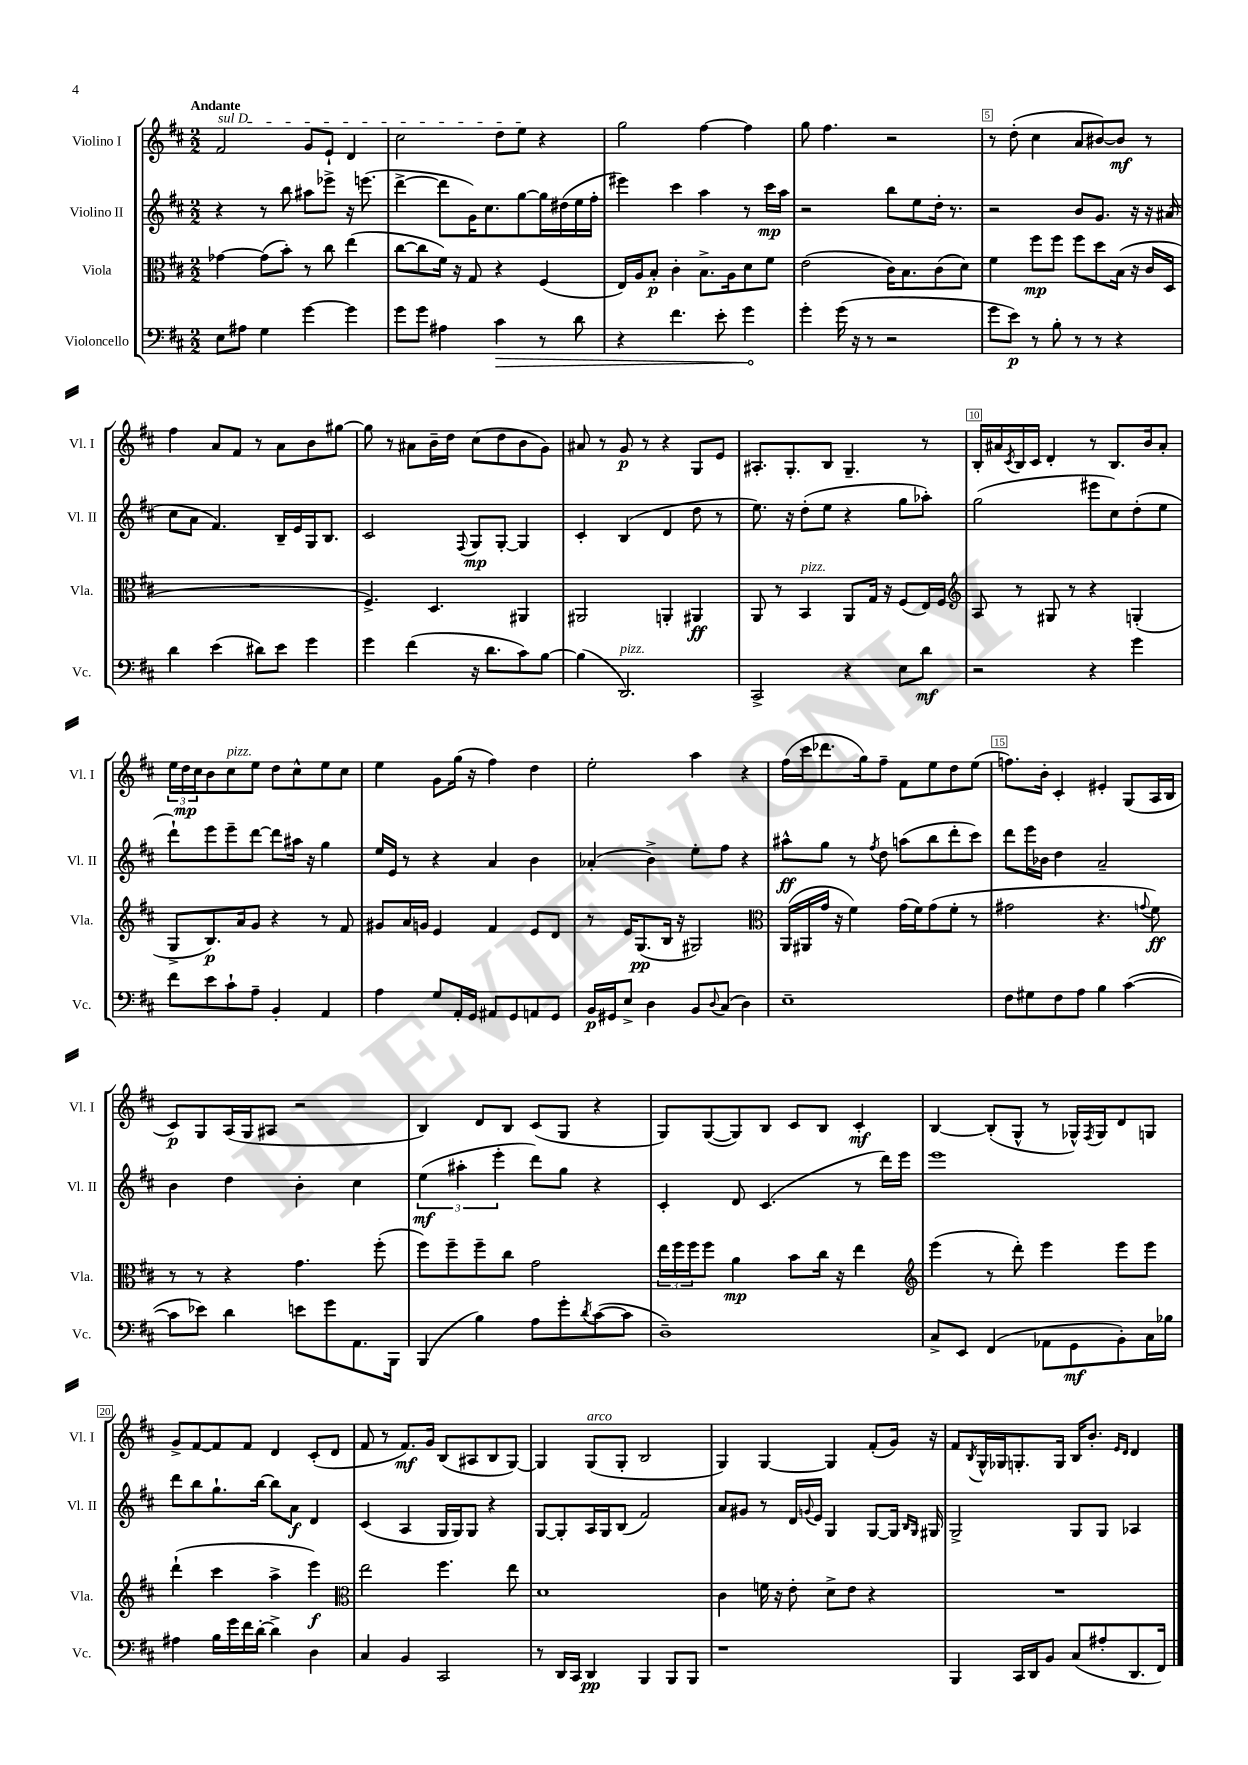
<<
\new StaffGroup <<
\new Staff = "s0" \with { instrumentName = "Violino I" shortInstrumentName = "Vl. I" } {
    \clef treble \key d \major \numericTimeSignature \time 2/2 \tempo "Andante"
    \once \override TextSpanner.bound-details.left.text = \markup { \italic "sul D" } fis'2\startTextSpan g'8 e'8-! d'4 |
    cis''2 d''8 e''8\stopTextSpan r4 |
    g''2 fis''4~ fis''4 |
    g''8 fis''4. r2 |
    r8 d''8-.( cis''4 a'8 bis'8~) bis'8\mf r8 |
    fis''4 a'8 fis'8 r8 a'8 b'8 gis''8~ |
    gis''8 r8 ais'8 b'16-- d''16 cis''8( d''8 b'8 g'8) |
    ais'8 r8 g'8\p r8 r4 g8 e'8 |
    ais8.-. g8.-. b8 g4.-- r8 |
    b16-. ais'16 \acciaccatura { cis'8 } b16 cis'16 d'4-. r8 b8. b'16 ais'8-. |
    \tuplet 3/2 { e''16 d''16\mp cis''16 } b'8 cis''8^\markup { \italic "pizz." } e''8 d''8 cis''8-^ e''8 cis''8 |
    e''4 g'8 g''16( r16 fis''4) d''4 |
    e''2-. a''4 r4 |
    fis''16( cis'''16 des'''8. g''16) fis''8-- fis'8 e''8 d''8 e''8( |
    f''8.) b'16-. cis'4-. eis'4-. g8( a16 b16 |
    cis'8\p) g8 a16( g16 ais8 r2 |
    b4) d'8 b8 cis'8( g8 r4 |
    g8) g8~( g8) b8 cis'8 b8 cis'4-.\mf |
    b4~ b8-.( g8-^ r8 ges16-^) \acciaccatura { fis8 } ges16 d'8 g8 |
    g'8-> fis'8~ fis'8 fis'8 d'4 cis'8-.( d'8 |
    fis'8 r8 fis'8.\mf) g'16 b8( ais8 b8 g8~) |
    g4 g8^\markup { \italic "arco" }( g8-. b2 |
    g4) g4~ g4 fis'8-.( g'16) r16 |
    fis'8 \acciaccatura { b8 } g16-^ ges16 g8.-. g16 b16 b'8.-. \grace { e'16 d'16 } d'4 \bar "|." |
}
\new Staff = "s1" \with { instrumentName = "Violino II" shortInstrumentName = "Vl. II" } {
    \clef treble \key d \major \numericTimeSignature \time 2/2
    r4 r8 b''8 ais''8 ees'''8-> r16 e'''8.( |
    d'''4~-> d'''8 g'16) cis''8. g''8~ g''16 dis''16( e''16 fis''16-. |
    eis'''4) cis'''4 a''4 r8 cis'''16\mp a''16 |
    r2 b''8 e''8 d''16-. r8. |
    r2 b'8 g'8. r16 r16 ais'16( |
    cis''8 a'8 fis'4.) b16-- e'16 g16 b8. |
    cis'2 \appoggiatura { fis8 } g8\mp g8~-. g4 |
    cis'4-. b4( d'4 d''8 r8 |
    e''8.) r16 d''8-.( e''8 r4 g''8 aes''8-.) |
    g''2( eis'''8 cis''8) d''8-.( e''8 |
    d'''8-!) e'''8 e'''8-- d'''8~ d'''8 ais''16 r16 g''4 |
    e''16 e'16 r8 r4 a'4 b'4 |
    aes'4-.( b'4->) e''8-. fis''8 r4 |
    ais''8-^\ff g''8 r8 \acciaccatura { fis''8 } d''8 a''8( b''8 d'''8-. cis'''8) |
    d'''8 e'''16 bes'16 d''4 a'2-- |
    b'4 d''4 b'4-. cis''4 |
    \tuplet 3/2 { e''4\mf( ais''4-. e'''4-. } d'''8) g''8 r4 |
    cis'4-. d'8 cis'4.( r8 d'''16) e'''16 |
    e'''1 |
    d'''8 b''8 g''8.-! b''16~ b''8 a'8\f d'4 |
    cis'4( a4 g16 g16) g8 r4 |
    g8~ g8-. a16 g16 b8( fis'2) |
    a'8 gis'8 r8 d'16 \appoggiatura { g'8 } e'16 g4 g8~ g16 \grace { b16 g16 } gis16 |
    g2-> g8 g8 aes4 \bar "|." |
}
\new Staff = "s2" \with { instrumentName = "Viola" shortInstrumentName = "Vla." } {
    \clef alto \key d \major \numericTimeSignature \time 2/2
    ges'4~ ges'8( b'8-.) r8 cis''8 e''4( |
    cis''8~ cis''8 fis'16) r16 g8 r4 fis4( |
    e16) a16 b8-.\p cis'4-. b8.-> a16 d'8 fis'8 |
    e'2( cis'16) b8. cis'8( d'8) |
    fis'4 fis''8\mp fis''8 fis''8 d''8 b16( r16 cis'16 d16 |
    R1 |
    fis4.->) d4. ais,4 |
    ais,2 a,4-. ais,4\ff |
    a,8 r8 b,4^\markup { \italic "pizz." } a,8 g16 r16 fis8( e16) fis16 |
    \clef treble a8 r8 gis8 r8 r4 g4-.( |
    g8-> b8.\p) a'16 g'8 r4 r8 fis'8 |
    gis'8 a'16 g'16 e'4 fis'4 e'8 d'8 |
    r8 e'16 g8.\pp( b16 r16 gis2) |
    \clef alto a,16( ais,16 g'16 r16 fis'4) g'16( fis'16) g'8( fis'8-. r8 |
    gis'2 r4. \appoggiatura { g'8 } fis'8\ff) |
    r8 r8 r4 g'4. fis''8-.( |
    fis''8) fis''8-- fis''8-- cis''8 g'2 |
    \tuplet 3/2 { e''16 fis''16 fis''16 } fis''8 a'4\mp b'8 cis''16 r16 e''4 |
    \clef treble e'''4( r8 d'''8-.) e'''4 e'''8 e'''8 |
    d'''4-!( cis'''4 a''4-> e'''4\f) |
    \clef alto e''2 fis''4. e''8 |
    d'1 |
    cis'4 f'16 r16 e'8-. d'8-> e'8 r4 |
    R1 \bar "|." |
}
\new Staff = "s3" \with { instrumentName = "Violoncello" shortInstrumentName = "Vc." } {
    \clef bass \key d \major \numericTimeSignature \time 2/2
    e8 ais8 g4 g'4~ g'4 |
    g'8 g'8 ais4 \once \override Hairpin.circled-tip = ##t cis'4\> r8 d'8 |
    r4 fis'4. e'8-. g'4\! |
    g'4-. g'16( r16 r8 r2 |
    g'8 e'8\p) r8 b8-. r8 r8 r4 |
    d'4 e'4( dis'8) e'8 g'4 |
    g'4 fis'4( r16 d'8. cis'8) b8~ |
    b4( d,2.^\markup { \italic "pizz." }) |
    cis,2-> r4 e8 d'8\mf |
    r2 r4 g'4 |
    fis'8 e'8 cis'8-! a8-- b,4-. a,4 |
    a4 g8 a,16-. g,16 ais,8 g,8 a,8 g,8 |
    b,16\p gis,16 e8-> d4 b,8 \appoggiatura { d8 } cis8( d4) |
    e1-- |
    fis8 gis8 fis8 a8 b4 cis'4~( |
    cis'8 ees'8) d'4 e'8 g'8 a,8. b,,16 |
    b,,4( b4) a8 g'8-. \acciaccatura { d'8 } cis'8~( cis'8 |
    d1--) |
    cis8-> e,8 fis,4( aes,8 g,8\mf b,8-.) cis16 bes16 |
    ais4 b16 g'16 fis'16 d'16~-. d'4-> d4 |
    cis4 b,4 cis,2 |
    r8 d,16 cis,16 d,4\pp b,,4 b,,8 b,,8 |
    r1 |
    b,,4 cis,16 d,16 b,8 cis8( ais8-. d,8. fis,16) \bar "|." |
}
>>
>>
\layout { \context { \Score \override BarNumber.break-visibility = ##(#f #t #t) barNumberVisibility = #(every-nth-bar-number-visible 5) \override BarNumber.stencil = #(make-stencil-boxer 0.1 0.3 ly:text-interface::print) } }
